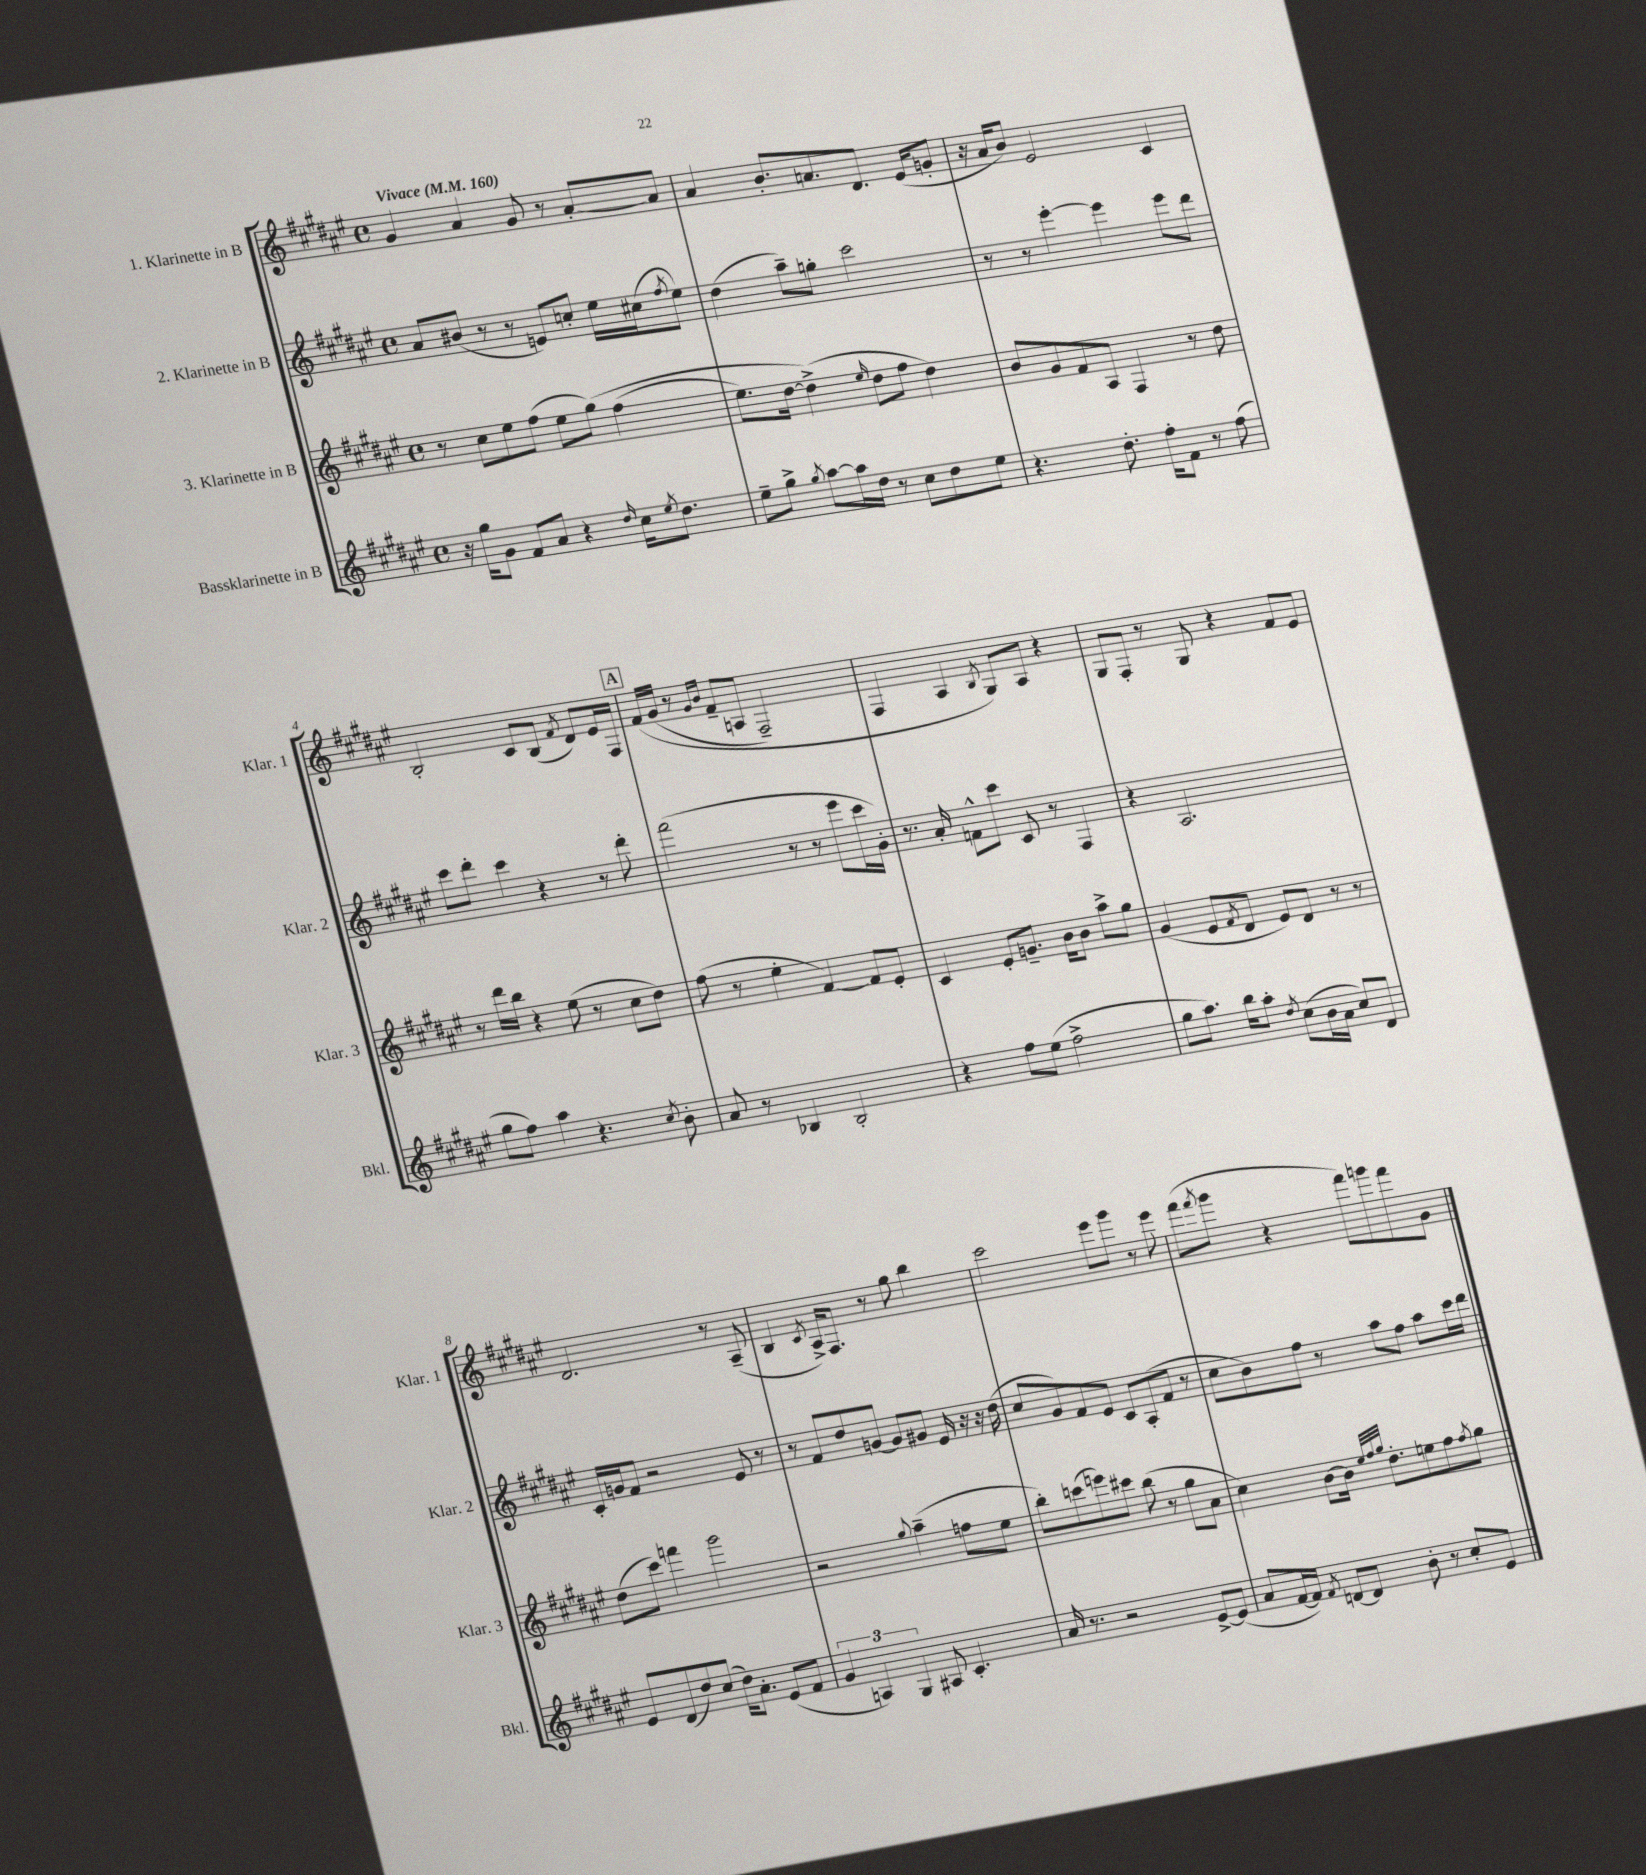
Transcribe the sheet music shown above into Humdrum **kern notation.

**kern	**kern	**kern	**kern
*part4	*part3	*part2	*part1
*staff4	*staff3	*staff2	*staff1
*I"Bassklarinette in B	*I"3. Klarinette in B	*I"2. Klarinette in B	*I"1. Klarinette in B
*I'Bkl.	*I'Klar. 3	*I'Klar. 2	*I'Klar. 1
*clefG2	*clefG2	*clefG2	*clefG2
*k[f#c#g#d#a#e#]	*k[f#c#g#d#a#e#]	*k[f#c#g#d#a#e#]	*k[f#c#g#d#a#e#]
*M4/4	*M4/4	*M4/4	*M4/4
*met(c)	*met(c)	*met(c)	*met(c)
*MM160	*MM160	*MM160	*MM160
=1	=1	=1	=1
!	!	!	!LO:TX:a:B:t=Vivace
16r	8r	8a#/L	4g#/
16gg#\KL	.	.	.
8g#\J	8cc#\L	(8b#X/J	.
8f#/L	8ee#\	8r	4a#/
8a#/J	(8ff#\J	8r	.
4r	8ee#\L	8en/L)	8g#/
.	(8gg#\J)	8ccn'/J	8r
16qqdd#/	.	.	.
16cc#\KL	(4ff#\	16ee#\LL	[8a#'/L
8qee#/	.	.	.
8.dd#\J	.	(16cc#X\J	.
.	.	8qff#/	.
.	.	8ee#\J)	8a#/J]
=2	=2	=2	=2
8ee#~\L	8.ee#\L)	(4dd#\	4a#/
8gg#^\J	.	.	.
.	[16dd#\Jk	.	.
8qgg#/	.	.	.
[8aa#\L	(4dd#^\])	8aa#~\L)	8.b'/L
16aa#\L]	.	8ggn'\J	.
16dd#\JJ	.	.	8.an/
.	16qqee#/	.	.
8r	8dd#\L	2ccc#\	.
8cc#\L	8ff#\J	.	8.d#/J
8dd#\	4dd#\)	.	.
.	.	.	(16e#/KL
8ee#\J	.	.	8gn'/J
=3	=3	=3	=3
4.r	8b/L	8r	16r
.	.	.	16a#/KL
.	8g#/	8r	8b/J)
.	8f#/	[4eee#'\	2e#/
8.dd#'\	8A#/J	.	.
.	4F#/	4eee#\]	.
16ff#'\KL	.	.	.
8f#\J	.	.	.
8r	8r	8eee#\L	4c#/
(8ff#\	8dd#\	8ddd#\J	.
!!LO:LB:g=z
=4	=4	=4	=4
8gg#\L	8r	8ccc#\L	2B'/
8ff#\J)	16ddd#\LL	8ddd#'\J	.
.	16bb\JJ	.	.
4aa#\	4r	4ccc#\	.
4.r	(8ee#\	4r	8c#/L
.	8r	.	(8B/J
.	.	.	8qf#/
.	8cc#\L	8r	8d#/L)
8qcc#/	.	.	.
8b'\	8dd#\J)	8ddd#'\	16e#/L
.	.	.	16F#/JJ
!!LO:REH:place=s1:t=A
=5	=5	=5	=5
8a#/	(8ff#\	(2fff#\	(16f#/LL
.	.	.	(16g#/JJ
8r	8r	.	8r
.	.	.	16qqg#/LL
.	.	.	16qqb/JJ
4B-X/	4ee#'\	.	8f#~/L
.	.	.	8An/J
2B-'/	[4f#/)	8r	2F#~/)
.	.	8r	.
.	8f#/L]	8eee#\L	.
.	8e#'/J	16ccc#\L	.
.	.	16g#'\JJ)	.
=6	=6	=6	=6
4r	4c#/	8.r	4F#/
.	.	16a#'/	.
8ff#\L	8e#'/L	8fn^^\L	4A#/
(8ee#\J	8.gn~/J	8ccc#\J	.
.	.	.	8qB/
2ff#^\	.	8c#/	8G#/L)
.	16b\KL	.	.
.	8b\J	8r	8A#/J
.	8aa#^\L	4F#/	4r
.	8gg#\J	.	.
=7	=7	=7	=7
8gg#\L	(4g#/	4r	8G#/L
8.aa#\J)	.	.	8F#'/J
.	8e#/L	2.A#/	8r
16bb\KL	.	.	.
.	8qf#/	.	.
8aa#'\J	8d#/J	.	8G#/
8qdd#/	.	.	.
(8cc#\L	8e#/L)	.	4r
16b\L	8d#/J	.	.
16a#\JJ	.	.	.
8cc#/L)	8r	.	8f#/L
8d#/J	8r	.	8e#/J
!!LO:LB:g=z
=8	=8	=8	=8
8e#/L	(8dd#\L	16c#'/LL	2.d#/
.	.	16gn/J	.
(8d#/	8ccc#\J)	8f#/J	.
8dd#/)	4fffn\	2r	.
(8cc#/J	.	.	.
16dd#\KL)	2ggg#\	.	.
8.a#'\J	.	.	.
(8e#/L	.	8e#/	8r
8f#/J	.	8r	(8A#~/
=9	=9	=9	=9
6g#/	2r	8r	4B/
.	.	8f#/L	.
6An/)	.	.	.
.	.	.	8qc#/
.	.	8dd#/	16A#^/KL)
.	.	.	8.F#/J
6G#/	.	.	.
.	.	[8gn/J	.
.	8qqgg#/	.	.
8A#X/	(4aa#~\	8g/L]	8r
4.c#'/	.	8g#X/J	8gg#\
.	8ffn\L	16e#/	4bb\
.	.	16r	.
.	8ee#\J	16r	.
.	.	(16dd#\	.
=10	=10	=10	=10
16a#/	8bb'\L)	8cc#/L	2ccc#\
8.r	.	.	.
.	(8cccn\	8g#/)	.
2r	8eeen\)	8f#/	.
.	8ccc#X\J	8e#/J	.
.	(8bb\	8c#/L	8eee#\L
.	8r	(8A#'/	8ggg#\J
[8e#^/L	8gg#\L	8f#/J	8r
(8e#/J]	8a#\J	8r	8eee#\
=11	=11	=11	=11
8a#/L	4cc#\)	8cc#\L	(8fff#\L
.	.	.	8qfff#/
[16f#/L	.	8b\)	8ggg#\J
16f#/JJ])	.	.	.
8qf#/	.	.	.
[8dn/L	[8b\L	8ff#\J	4r
8d/J]	16b\Jk]	8r	.
.	32qqee#/LLL	.	.
.	32qqff#/	.	.
.	32qqgg#/JJJ	.	.
.	8.dd#'\L	.	.
8b'\	.	8aa#\L	8fff#\L)
8r	8een\	8ff#\J	8gggn\
8cc#'/L	8ff#\	8aa#\L	8fff#\
.	8qff#/	.	.
8e#/J	8gg#\J	16ccc#\L	8g#\J
.	.	16ddd#\JJ	.
==	==	==	==
*-	*-	*-	*-
